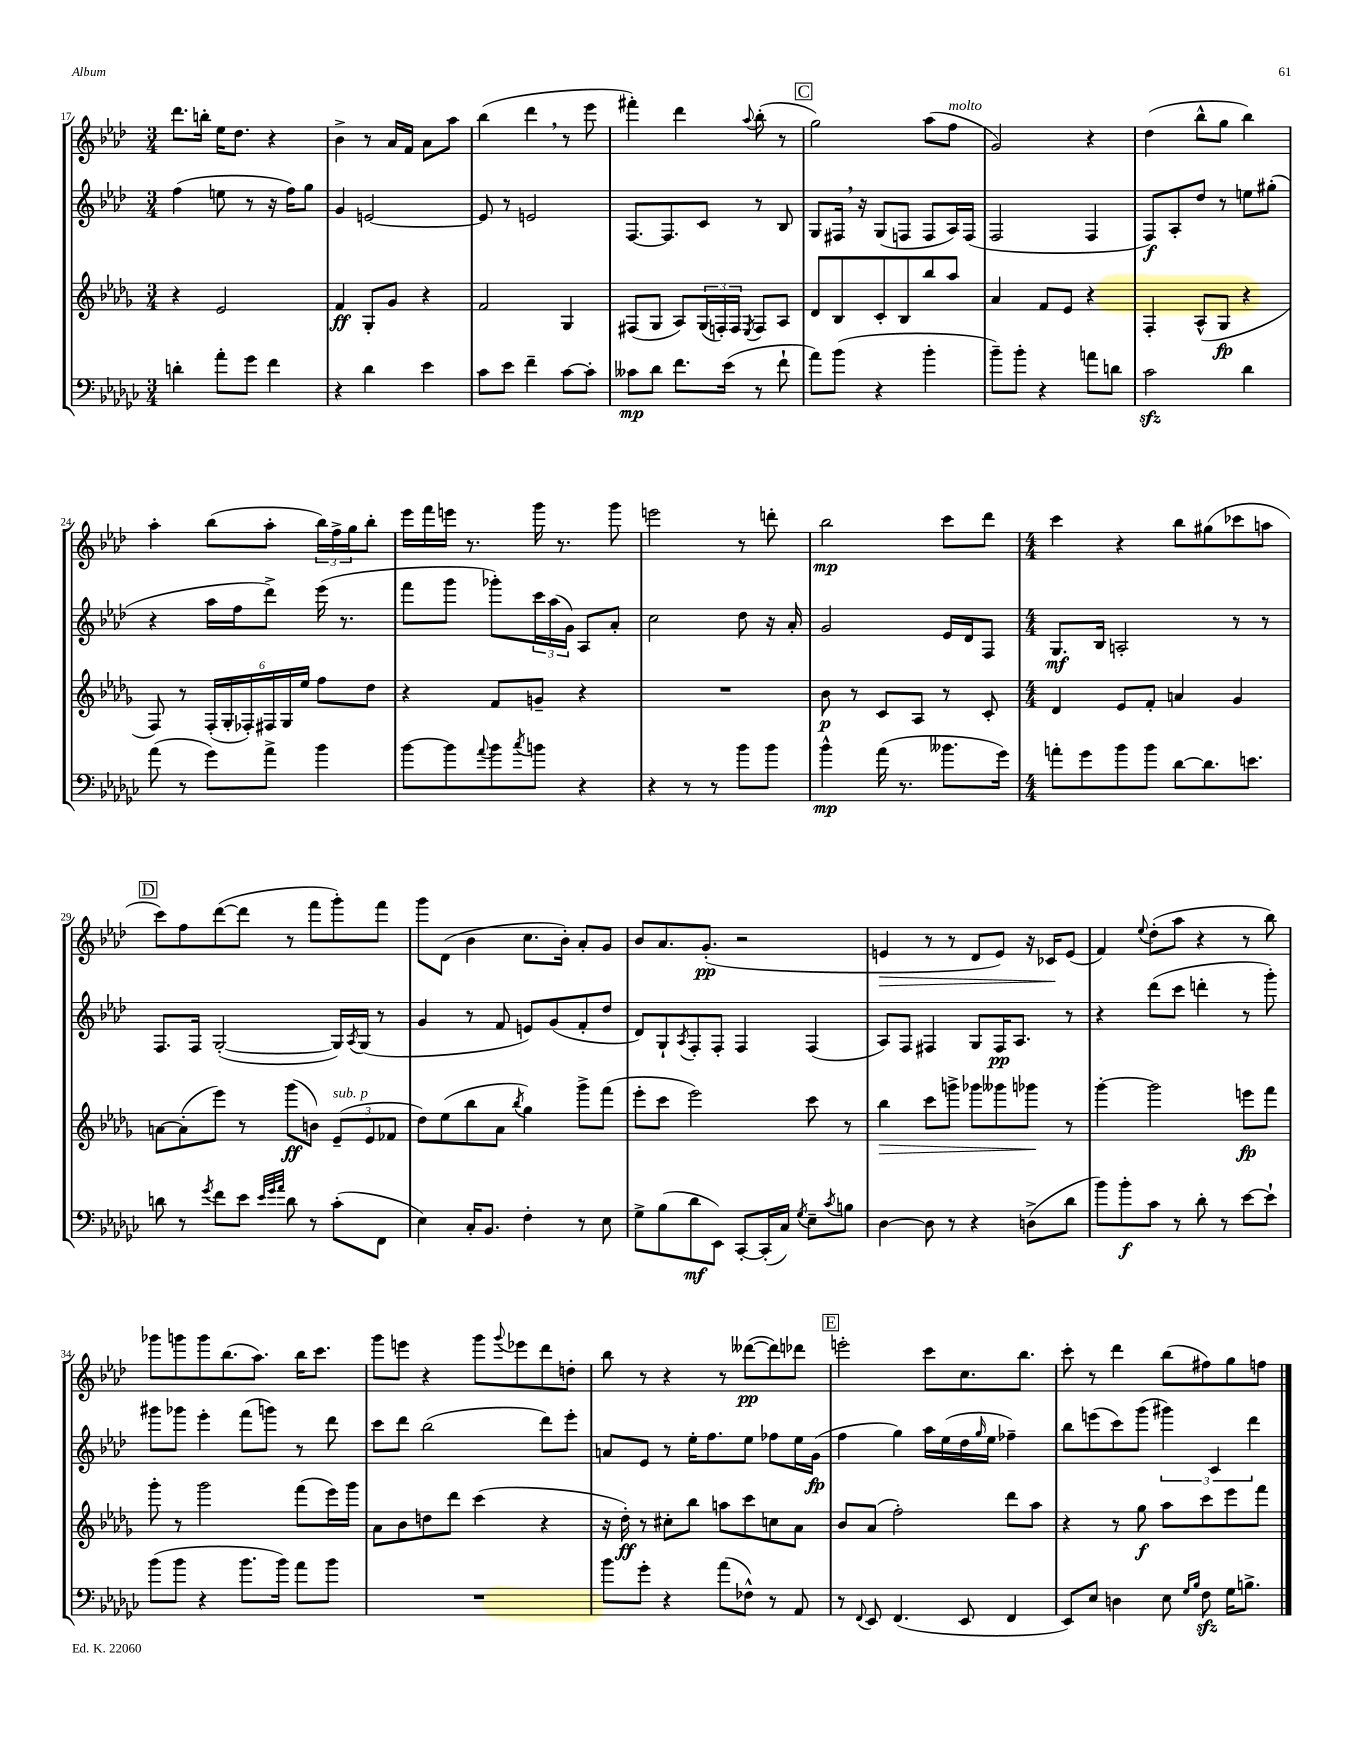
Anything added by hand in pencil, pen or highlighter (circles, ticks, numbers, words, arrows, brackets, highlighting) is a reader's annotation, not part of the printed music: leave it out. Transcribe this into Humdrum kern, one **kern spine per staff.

**kern	**kern	**kern	**kern
*staff4	*staff3	*staff2	*staff1
*clefF4	*clefG2	*clefG2	*clefG2
*k[b-e-a-d-g-c-]	*k[b-e-a-d-g-]	*k[b-e-a-d-]	*k[b-e-a-d-]
*M3/4	*M3/4	*M3/4	*M3/4
4d'	4r	(4ff	8.ddd-
.	.	.	16bb'
8a-'	2e-	8ee	16ee-
.	.	.	8.dd-
8g-	.	8r	.
4f	.	16r	4r
.	.	16ff)	.
.	.	8gg	.
=	=	=	=
4r	4f	4g	4b-^
4d-	8G-'	[2e	8r
.	8g-	.	16a-
.	.	.	16f
4e-	4r	.	8a-
.	.	.	8aa-
=	=	=	=
8c-	2f	8e]	(4bb-
8e-	.	8r	.
4f~	.	2e	4ddd-
[8c-	4G-	.	8r
8c-']	.	.	8eee-
=	=	=	=
8c--	(8F#	[8.F	4fff#')
8d-	8G-	.	.
.	.	8.F]	.
8.f	8A-)	.	4ddd-
.	(24G-	8c	.
.	24F')	.	.
(16e-	.	.	.
.	24F	.	.
.	8qE-	.	8qqaa-
8r	8F	8r	(8bb-'
8f`	8A-	8B-	8r
=	=	=	=
8a-)	8d-	8G	2gg)
(8b-	8B-	16F#	.
.	.	16r	.
4r	8c'	(8G	.
.	8B-	8F	.
4b-'	8bb-	8F	(8aa-
.	8aa-	16A-)	8ff
.	.	(16F	.
=	=	=	=
8b-~)	4a-	2F	2g)
8b-'	.	.	.
4r	8f	.	.
.	8e-	.	.
8a	4r	4F	4r
8d	.	.	.
=	=	=	=
2c-	4F'	8F)	(4dd-
.	.	8A-'	.
.	(8A-^^	8dd-	8bb-^^
.	8G-	8r	8gg
4d-	4r	8ee	4bb-)
.	.	(8gg#'	.
=	=	=	=
(8a-	8F)	4r	4aa-'
8r	8r	.	.
8g-)	(24F'	16aa-	(8bb-
.	24G-'	.	.
.	.	16ff	.
.	24F-')	.	.
8a-^	24F#	8ddd-^)	8aa-'
.	24G-	.	.
.	24ee-	.	.
4b-	8ff	(16eee-	24bb-)
.	.	.	24ff^
.	.	8.r	.
.	.	.	24gg
.	8dd-	.	8bb-'
=	=	=	=
[8b-	4r	8fff	16eee-
.	.	.	16fff
8b-]	.	8ggg	16eee
.	.	.	8.r
8qqa-	.	.	.
8b-	8f	8ggg-')	.
8qcc-	.	.	.
8b	8g~	24ccc	16ggg
.	.	(24aa-	.
.	.	.	8.r
.	.	24g)	.
4r	4r	8A-	.
.	.	8a-'	8ggg
=	=	=	=
4r	2.r	2cc	2eee
8r	.	.	.
8r	.	.	.
8b-	.	8dd-	8r
8b-	.	16r	8ddd'
.	.	16a-'	.
=	=	=	=
4b-^^	8b-	2g	2bb-
.	8r	.	.
(16a-	8c	.	.
8.r	.	.	.
.	8A-	.	.
8.b--	8r	16e-	8ccc
.	.	16d-	.
.	8c'	8F	8ddd-
16g-)	.	.	.
=	=	=	=
*M4/4	*M4/4	*M4/4	*M4/4
8a'	4d-	8.G	4ccc
8g-	.	.	.
.	.	16B-	.
8b-	8e-	2A'	4r
8b-	8f'	.	.
[8d-	4a	.	8bb-
8.d-]	.	.	(8gg#
.	4g-	8r	8ccc-
8.e	.	.	.
.	.	8r	8aa
=	=	=	=
8d	[8a	8.F	8ccc)
8r	(8a']	.	8ff
.	.	16F	.
8qg-	.	.	.
8f	8eee-)	([2G'	([8ddd-
8e-	8r	.	8ddd-]
32qqe-	.	.	.
32qqg-	.	.	.
32qqa-	.	.	.
8d	(8ggg-	.	8r
8r	8b)	.	8fff
(8c-'	(12e-~	16G])	8ggg')
.	.	8qA-	.
.	.	(16G	.
.	12e-	.	.
8FF	.	8r	8fff
.	12f-	.	.
=	=	=	=
4E-)	8dd-)	4g	8ggg
.	(8ee-	.	(8d-
16C-'	8bb-	8r	4b-
8.BB-	.	.	.
.	8a-	8f	.
.	8qbb-	.	.
4F'	4gg-)	8e)	8.cc
.	.	(8g	.
.	.	.	16b-')
8r	8ggg-^	8f'	8a-'
8E-	(8fff	8dd-	8g
=	=	=	=
8G-^	8eee-'	8d-)	8b-
(8B-	8ccc	8G`	8.a-
.	.	8qA-	.
8d-	2eee-)	8F'	.
.	.	.	(8.g'
8EE-)	.	8F'	.
[8CC-'	.	4F	2r
(16CC-']	.	.	.
16C-)	.	.	.
8qG-	.	.	.
8E-~	8ccc	(4F	.
8qc-	.	.	.
8B	8r	.	.
=	=	=	=
[4D-	4bb-	8A-)	4e
.	.	8F	.
8D-]	8ccc	4F#	8r
8r	8ggg^	.	8r
4r	8ggg-	8G	8d-
.	8ggg--	16F#	8e)
.	.	8.A-	.
(8D^	8ggg-	.	16r
.	.	.	16c-
8d-	8r	8r	(8e
=	=	=	=
8b-)	[4ggg-'	4r	4f)
8b-'	.	.	.
.	.	.	8qqee-
8c-	2ggg-]	(8ddd-	(8dd-'
8r	.	8ccc	8aa-
8d-'	.	4ddd'	4r
8r	.	.	.
[8e-	8eee	8r	8r
8e-`]	8fff	8ggg')	8bb-)
=	=	=	=
(8b-	8ggg-'	8ggg#	8ggg-
8b-	8r	8ggg-	8ggg
4r	2ggg-	4eee-'	8ggg
.	.	.	(8.bb-
8.b-	.	(8fff	.
.	.	.	8.aa-)
.	.	8ggg)	.
16b-)	.	.	.
8a-	(8fff	8r	16bb-
.	.	.	8.ccc
8b-	16eee-)	8ddd-	.
.	16ggg-	.	.
=	=	=	=
1r	8a-	8ccc	8ggg
.	8b-	8ddd-	8eee
.	8dd	(2bb-	4r
.	8ddd-	.	.
.	(4ccc	.	8ggg
.	.	.	8qqggg
.	.	.	8eee-
.	4r	8ddd-)	8ddd-
.	.	8eee-'	8dd'
=	=	=	=
8b-	16r	8a	8bb-
.	16dd-')	.	.
8g-'	8r	8e-	8r
4r	8cc#'	8r	4r
.	8bb-	16ee-'	.
.	.	8.ff	.
(8a-	8aa	.	8r
8F-^^)	8ccc	8ee-	([8ddd--
8r	8cc	8ff-	8ddd--])
8AA-	8a-	16ee-	8ddd-
.	.	(16g	.
=	=	=	=
8r	8b-	4ff	2eee'
8qqFF	.	.	.
8EE-	(8a-	.	.
(4.FF	2ff')	4gg)	.
.	.	16aa-	8ccc
.	.	(16ee-	.
8EE-	.	16dd-	8.cc
.	.	16qqgg	.
.	.	16ee-	.
4FF	8ddd-	4ff-~)	.
.	.	.	8.bb-
.	8aa-	.	.
=	=	=	=
8EE-)	4r	8bb-	8ccc'
8E-	.	(8eee	8r
4D	8r	8ccc)	4ddd-
.	8gg-	(8ggg	.
8E-	8aa-	6ggg#)	(8bb-
16qqG-	.	.	.
16qqB-	.	.	.
8F	8ccc	.	8ff#)
.	.	6c	.
16G-	8eee-	.	8gg
8.B^	.	.	.
.	.	6ddd-	.
.	8fff	.	8ff
==	==	==	==
*-	*-	*-	*-
